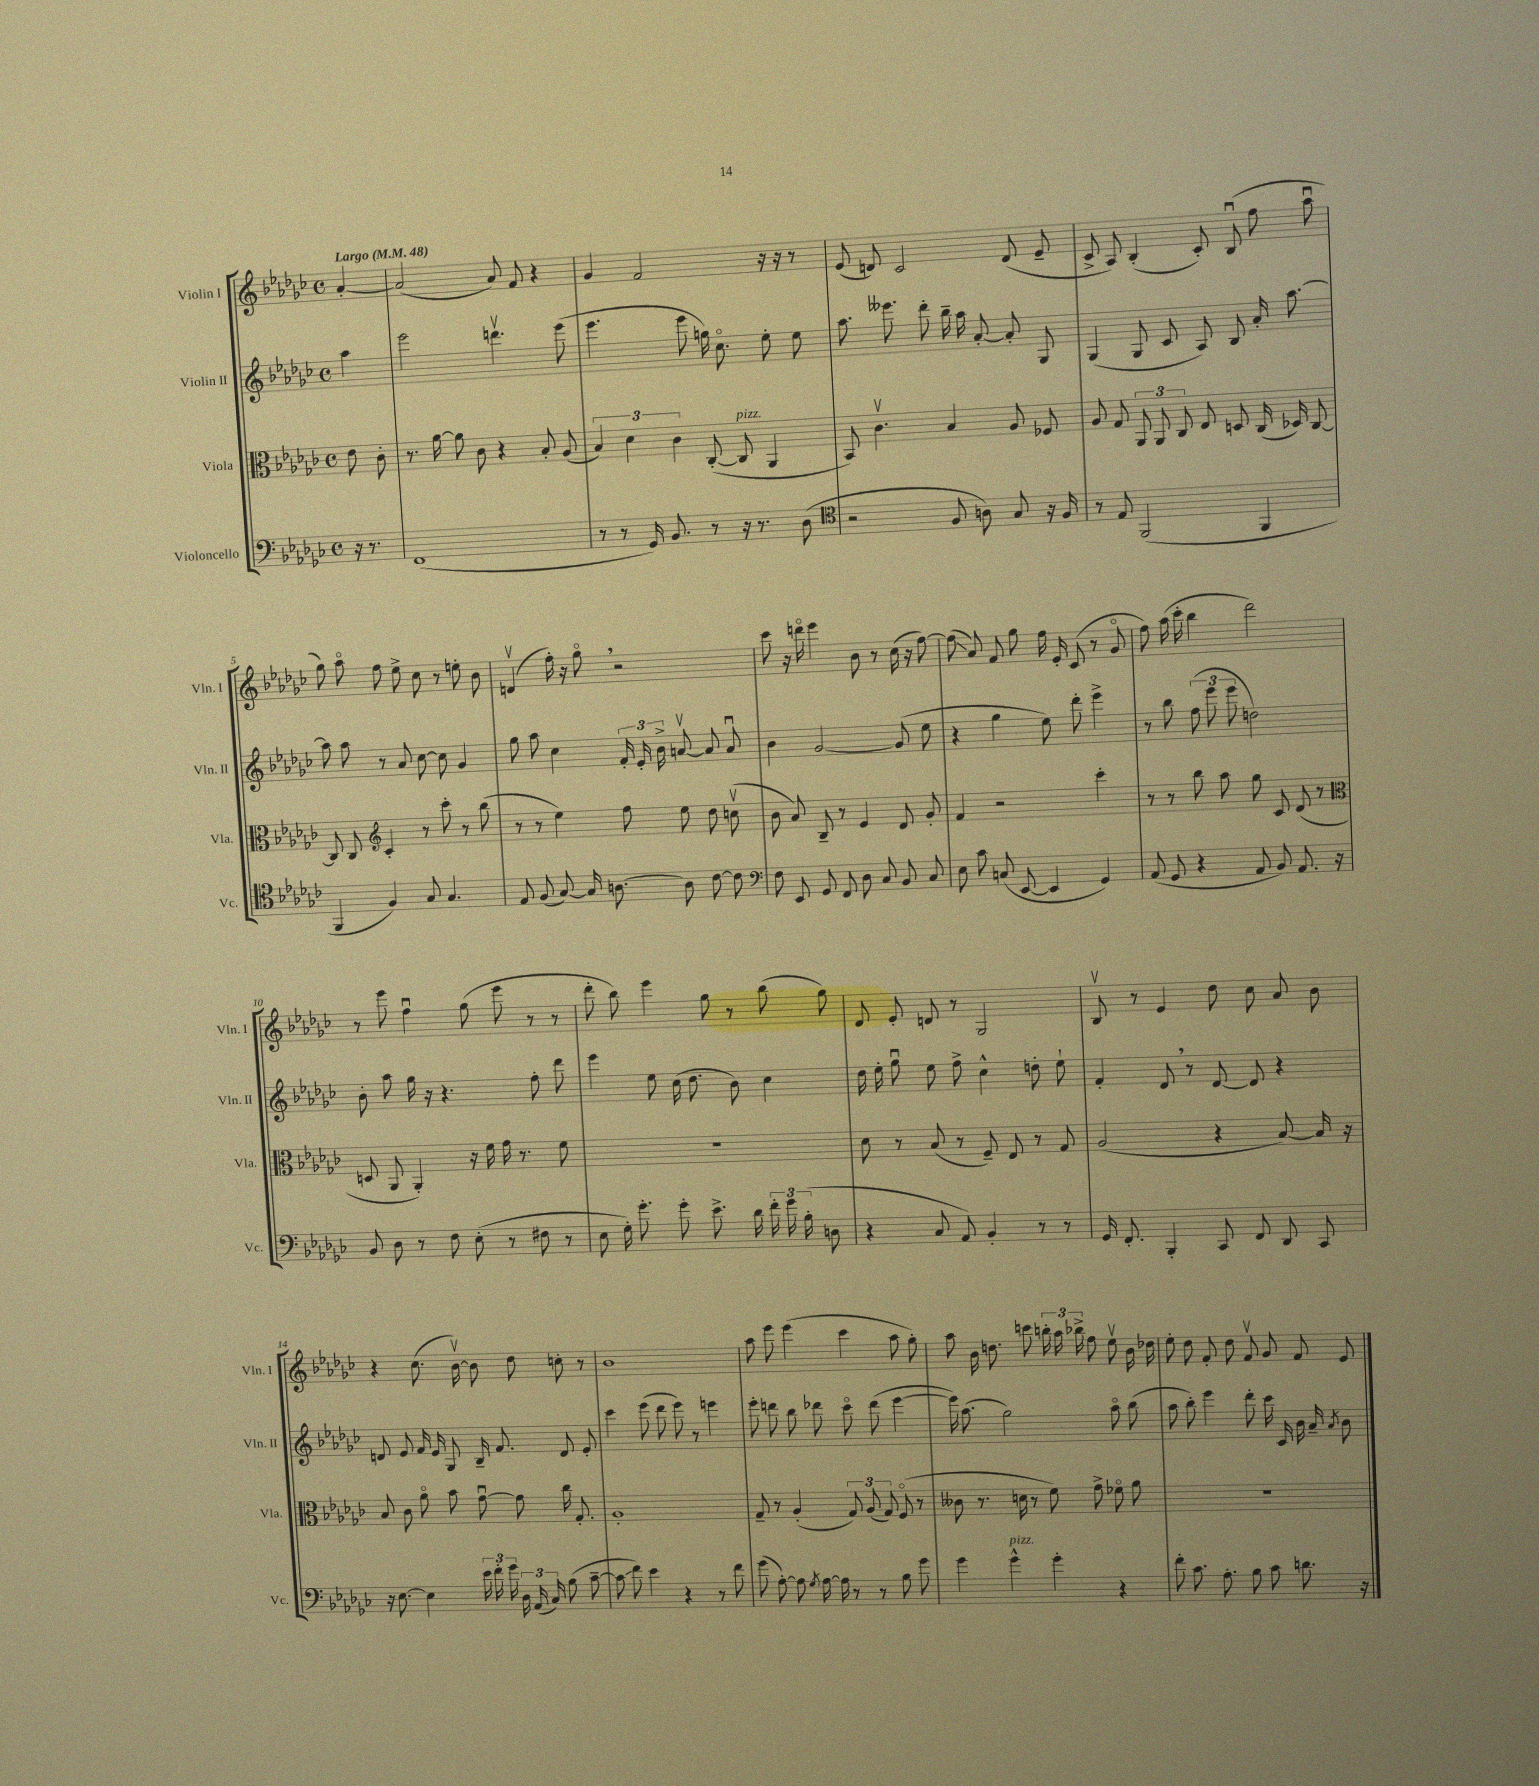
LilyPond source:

<<
\new StaffGroup <<
\new Staff = "s0" \with { instrumentName = "Violin I" shortInstrumentName = "Vln. I" } {
    \clef treble \key ges \major \defaultTimeSignature \time 4/4 \partial 4 \tempo "Largo" 4 = 48
    \autoBeamOff aes'4~-. |
    aes'2( aes'8) f'8 r4 |
    ges'4 f'2 r16 r16 r8 |
    ees'8( d'8) ces'2 d'8( ees'8-- |
    ces'8-> aes8) bes4-.( ces'8-.) bes8\downbow( f''8 aes''8\downbow |
    ges''8) aes''8\flageolet f''8 ees''8-> ces''8 r8 e''8-. bes'8 |
    d'4\upbow( f''16-.) r16 ges''8\flageolet \breathe r2 |
    ces'''8 r16 d'''16\flageolet ees'''4 bes'8 r8 ces''16( r16 f''8~) |
    f''8\glissando( aes'8) f'8 ges''8 f''16 ees'16-. ces'8( r8 ges'8\flageolet |
    f''8) aes''16( ces'''16-. bes''4 des'''2) |
    r8 ees'''8 f''4\downbow ges''8( ees'''8 r8 r8 |
    des'''8-. bes''8) ees'''4 ges''8 r8 bes''8( ges''8) |
    des'8 ees'8-. d'8 r8 ges2 |
    bes8\upbow r8 ees'4 des''8 ces''8 aes'8 bes'8 |
    r4 ces''8.( bes'16~\upbow) bes'8 des''8 c''8-. r8 |
    bes'1 |
    aes''8 ees'''8 ees'''4( ces'''4 aes''8 ges''8-.) |
    aes''8 bes'16 d''8. c'''8 \tuplet 3/2 { b''16-. aes''16 bes''16-> } f''8 ees''8\upbow bes'16 des''16 |
    ees''8-. des''8 f'8-. des''8 f'8\upbow ges'8 f'8 ees'8 \bar "|." |
}
\new Staff = "s1" \with { instrumentName = "Violin II" shortInstrumentName = "Vln. II" } {
    \clef treble \key ges \major \defaultTimeSignature \time 4/4 \partial 4
    \autoBeamOff aes''4 |
    ees'''2 d'''4.\upbow ees'''8( |
    ees'''4. ees'''8 g''16) ces''8.\flageolet ees''8-. ees''8 |
    aes''8. eeses'''8. des'''8-. bes''16-- aes''16 aes'8~-. aes'8-. ges8 |
    ges4( ges8 ces'8 aes8) bes8 aes'16-. aes''8.~ |
    aes''8 aes''8 r8 aes'8 ces''8~ ces''8 ges'4 |
    ges''8 aes''8 ces''4 \tuplet 3/2 { f'16-. ees'16-. bes'16-> } a'8~\upbow a'8 a'8\downbow |
    bes'4 ges'2~ ges'8( ees''8 |
    r4 ges''4 ees''8) des'''8-. ees'''4-> |
    r8 bes''8 \tuplet 3/2 { f''8( ees'''8 ees'''8 } d''2) |
    bes'8-. aes''8 ges''16 r16 r4. f''8-. des'''8 |
    ees'''4 ees''8 ces''16( des''8. bes'8) ces''4 |
    des''16 ees''16-. ges''8\downbow ees''8 f''8-> ces''4-^ d''8-. ees''8-! |
    f'4-. des'8 \breathe r8 des'8~ des'8 r4 |
    d'8 ees'8 f'16 ees'16 ges8 bes16-- f'8. d'8 ees'8-. |
    ces'''4 ees'''8( des'''8 ees'''8) r8 e'''4 |
    ees'''8-. d'''8 bes''8 des'''8 ces'''8\flageolet des'''8( ees'''4~ |
    ees'''16) aes''8.( ges''2) aes''8\flageolet bes''8( |
    aes''8 bes''8-.) ees'''4 des'''8-. ces'''16 ces'16 bes'16 aes'16-- \acciaccatura { aes'8 } bes'8 \bar "|." |
}
\new Staff = "s2" \with { instrumentName = "Viola" shortInstrumentName = "Vla." } {
    \clef alto \key ges \major \defaultTimeSignature \time 4/4 \partial 4
    \autoBeamOff ees'8 ces'8-. |
    r8. aes'16~ aes'8 ces'8 r4 bes8-. aes8( |
    \tuplet 3/2 { bes4) des'4 ces'4 } ces8~-.( ces8^\markup { \italic "pizz." } aes,4 |
    bes,8) ces'4.\upbow bes4 aes8 fes8 |
    aes8 ges8 \tuplet 3/2 { aes,8 aes,8 ces8 } ees8 d8 ces16( des16) ces8~ |
    ces8 ces8 \clef treble ces'4-. r8 ces'''8-. r8 bes''8( |
    r8 r8 ees''4) f''8 ees''8 des''8 c''8\upbow( |
    bes'8 aes'8) bes8-- r8 ees'4 des'8 ges'8-. |
    f'4 r2 ces'''4-. |
    r8 r8 bes''8 aes''8 ges''8 ces'8 des'8( r8 |
    \clef alto d8 aes,8 aes,4-.) r16 f'16 ges'16 r8. f'8 |
    R1 |
    des'8 r8 bes8( r8 f8--) ees8 r8 ges8 |
    aes2( r4 bes8~) bes16 r16 |
    bes8 ces'8 aes'8\flageolet bes'8 ges'8~\downbow ges'8 ces''16 ges8.-. |
    aes1-. |
    ges8-- r8 aes4-.( \tuplet 3/2 { ges8) aes8( ges8) } f8\flageolet( r8 |
    ceses'8 r8. d'16 r8 f'8) ges'8-> fes'8\flageolet aes'8 |
    R1 \bar "|." |
}
\new Staff = "s3" \with { instrumentName = "Violoncello" shortInstrumentName = "Vc." } {
    \clef bass \key ges \major \defaultTimeSignature \time 4/4 \partial 4
    \autoBeamOff r16 r8. |
    f,1( |
    r8 r8 ges,16) bes,8. r8 r16 r8. des8( |
    \clef tenor r2 f8 a8) ges8 r16 f16 |
    r8 ees8 f,2( f,4 |
    f,4 f4) ges8 ges4. |
    ees8 f8( ges8~) ges16 a8.~ a8 ces'8~ ces'8 |
    \clef bass f8 ees,8 ges,8 f,8 des8 ces8 bes,8 ces8 |
    ees8 ces'8 c8( ees,8~ ees,4 ges,4) |
    aes,8( ges,8 r4 aes,8 bes,8) aes,8. r16 |
    bes,8 des8 r8 f8 ees8-.( r8 fis8 r8 |
    ees8 ges16-.) ges'8.-. ges'8-. ees'8.-> des'16 \tuplet 3/2 { f'16-. ges'16 bes16-.( } d8 |
    r4 ces8 aes,8) bes,4-. r8 r8 |
    ges,16 f,8.-. bes,,4-. ces,8 f,8 des,8 ces,8 |
    r16 ees8.~ ees4 \tuplet 3/2 { ees'16 f'16-. ges'16 } \tuplet 3/2 { des16 aes,16( ces16) } bes8( ces'8~-- |
    ces'8\glissando f'8) ees'4 r4 r8 f'8 |
    ges'8( aes8~-.) aes8 \acciaccatura { ges8 } aes16~ aes16 r8 r8 bes8 ges'8 |
    ges'4 ges'4-^^\markup { \italic "pizz." } ges'4-. r4 |
    f'8-. ces'8. aes8.-. bes8 ces'8 d'8. r16 \bar "|." |
}
>>
>>
